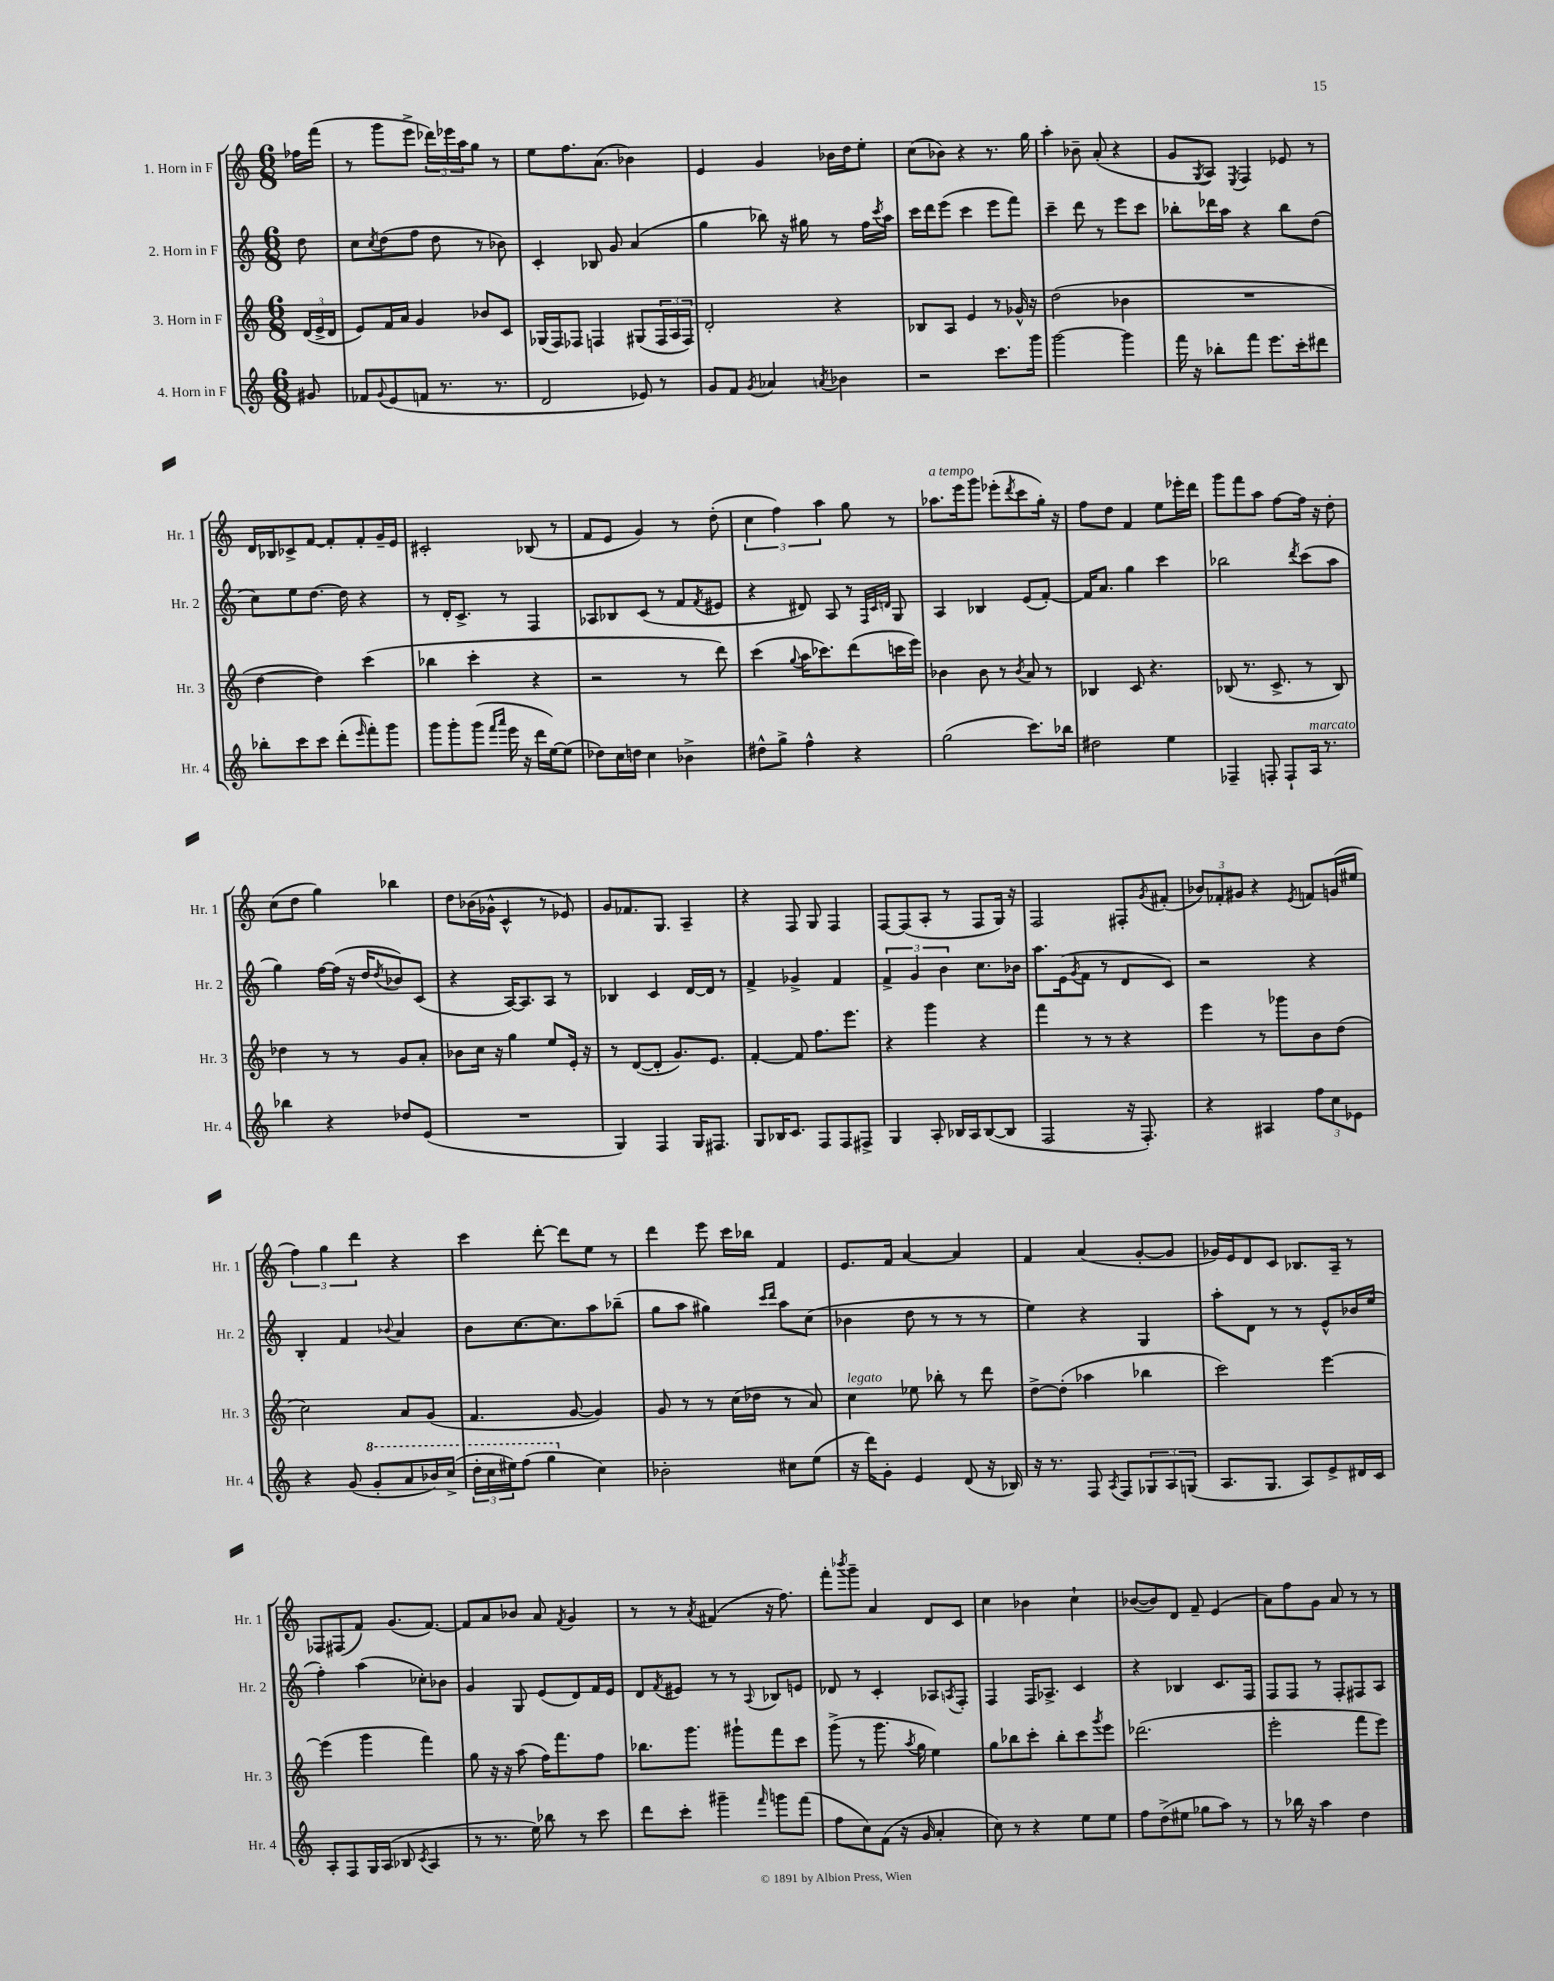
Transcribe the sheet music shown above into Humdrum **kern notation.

**kern	**kern	**kern	**kern
*staff4	*staff3	*staff2	*staff1
*clefG2	*clefG2	*clefG2	*clefG2
*k[]	*k[]	*k[]	*k[]
*M6/8	*M6/8	*M6/8	*M6/8
8g#/	(24d/LL	8dd\	16ff-\LL
.	24e^/	.	.
.	.	.	(16fff\JJ
.	24d/JJ	.	.
=	=	=	=
8f-/L	8e/L)	8cc\L	8r
8qqg/	.	8qcc/	.
(8e/	16f/L	(8dd\	8ggg\L
.	16a/JJ	.	.
8f/J	4g/	8ff\J	8eee^\J
8.r	.	8dd\	24ddd-\LL)
.	.	.	24eee-\
.	.	.	24aa\J
.	8b-/L	8r	8gg\J
8.r	.	.	.
.	8c/J	8b-\)	8r
=	=	=	=
2d/	(16G-/LL	4c'/	8ee\L
.	16F/J)	.	.
.	8F-/J	.	8.ff\
.	4F/	8B-/	.
.	.	.	(8.a\J
.	.	8g/	.
8e-/)	(8G#/L	(4a/	4b-\)
8r	24F/L	.	.
.	24A/	.	.
.	24F/JJ)	.	.
=	=	=	=
8g/L	2d'/	4gg\	4e/
8f/J	.	.	.
8qg/	.	.	.
4a-/	.	8bb-\)	4g/
.	.	16r	.
.	.	16gg#\	.
8qa/	.	.	.
4b-\	4r	8r	16b-\LL
.	.	.	16dd\J
.	.	16ff\LL	8ee'\J
.	.	8qccc/	.
.	.	16aa\JJ	.
=	=	=	=
2r	8B-/L	16ccc\LL	(8cc\L
.	.	16ddd\J	.
.	8A/J	(8eee\J	8b-\J)
.	4e/	4ccc\	4r
8.ccc\L	8r	8eee\L	8.r
.	16g-^^/	8fff\J)	.
16ggg\Jk	16r	.	16gg\
=	=	=	=
[2ggg\	(2dd\	4ccc~\	4aa'\
.	.	8ddd\	8b-~\
.	.	8r	(8a'/
4ggg\]	4b-\	8eee\L	4r
.	.	8ccc\J	.
=	=	=	=
16fff\	2.r	8bb-'\L	8g/L
16r	.	.	.
.	.	.	8qG/
8bb-'\L	.	16ddd-\L	8A/J)
.	.	16aa\JJ	.
.	.	.	8qE/
8fff\J	.	4r	4F/
8.eee\L	.	.	.
.	.	8bb-\L	8e-/
16ccc'\k	.	.	.
8ddd#\J	.	(8dd\J	8r
=	=	=	=
8bb-'\L	[4dd\	8cc\L)	16d/LL
.	.	.	16B-/J
8ccc\	.	8ee\	8c-^/
8ccc\J	4dd\])	[8.dd\J	[8f/J
(8ddd'\L	.	.	8f'/]L
.	.	16dd\]	.
16qqeee/	.	.	.
8fff'\)	(4ccc\	4r	8f'/
8ggg\J	.	.	16g~/L
.	.	.	16e/JJ
=	=	=	=
8ggg\L	4bb-\	8r	2c#'/
8ggg'\	.	16d'/LK	.
.	.	8.c^/J	.
(8ggg\J	4ccc'\	.	.
16qqfff/LL	.	.	.
16qqaaa/JJ	.	.	.
16eee\	.	8r	.
16r	.	.	.
16ddd\LL	4r	4F/	(8B-/
[16ee\J)	.	.	.
(8ee\]J	.	.	8r
=	=	=	=
8dd-\L)	2r	8A-/L	8f/L
16cc\L	.	8B-/	8e/J
16dd\JJ	.	.	.
4cc\	.	(8c/J	4g/)
.	.	8r	.
4b-^\	8r	8f/L	8r
.	.	8qf/	.
.	8ddd\)	8e#/J	(8dd'\
=	=	=	=
8dd#^^\L	(4ccc\	4r	6cc\
8gg^\J	.	.	.
.	.	.	6ff\)
.	8qqgg/	.	.
4ff^^\	16aa\LK	8d#/)	.
.	8.ccc-\)	.	.
.	.	.	6aa\
.	.	8A/	.
4r	(8ddd\	8r	8gg\
.	.	32qqF/LLL	.
.	.	32qqc/	.
.	.	32qqd/JJJ	.
.	16ccc\L	8G/	8r
.	16eee\JJ)	.	.
=	=	=	=
(2gg\	4b-\	4A/	8.aa-\L
.	.	.	16eee\k
.	8b-\	4B-/	8ggg\J
.	8r	.	(8eee-'\L
.	8qb-/	.	8qddd/
8.ccc\L)	8a/	(8e/L	8ccc\
.	8r	[8f'/J)	16gg'\Jk)
16bb-\Jk	.	.	16r
=	=	=	=
2dd#\	4B-/	16f/]LK	8ff\L
.	.	8.a/J	.
.	.	.	8dd\J
.	8c/	4gg\	4f/
.	4.r	.	.
4ee\	.	4ccc\	8ee\L
.	.	.	16eee-'\L
.	.	.	16ddd\JJ
=	=	=	=
4F-~/	(8B-/	2bb-\	8ggg\L
.	8.r	.	8fff\
8F'/	.	.	8aa\J
.	8.c^/	.	.
8F`/L	.	.	[8ff\L
.	.	8qddd/	.
16A/Jk	8r	(8ccc\L	16ff\]Jk
8.r	.	.	16r
.	8B-/)	8aa\J	8dd'\
=	=	=	=
4bb-\	4dd-\	4gg\)	(8cc\L
.	.	.	8dd\J
4r	8r	[16ff\LL	4gg\)
.	.	(16ff\]JJ	.
.	8r	16r	.
.	.	16dd/LK	.
.	.	8qdd/	.
8dd-/L	8g/L	8b-/)	4bb-\
(8e/J	8a'/J	(8c/J	.
=	=	=	=
2.r	8b-\L	4r	8dd\L
.	16cc\Jk	.	(16b-\L
.	16r	.	16g-^^\JJ
.	4gg\	[16A/LK)	4c^^/
.	.	8.A/]	.
.	8ee/L	8A/J	8r
.	16e'/Jk	8r	8e-/)
.	16r	.	.
=	=	=	=
4G/)	8r	4B-/	8g/L
.	([8d/L	.	8.f-/
4F/	8d'/]J	4c/	.
.	.	.	8.G/J
.	8.g/L)	.	.
16G/LK	.	[16d/LL	4A~/
8.F#/J	8.e/J	16d/]JJ	.
.	.	8r	.
=	=	=	=
8G/L	[4f'/	4f^/	4r
16B-/K	.	.	.
8.c/J	.	.	.
.	8f/]	4g-^/	8F/
8F/L	8.ff\L	.	8G/
8F/	.	4f/	4F/
.	8.eee\J	.	.
8F#^/J	.	.	.
=	=	=	=
4G/	4r	6f^/	[8F/L
.	.	.	(8F/]
.	.	6g/	.
8A'/	4ggg\	.	8A'/J
.	.	6b\	.
16B-/LL	.	.	8r
16A/J	.	.	.
([8B-/	4r	8.cc\L	8F/L
8B-/]J	.	.	16G/Jk)
.	.	16b-\Jk	16r
=	=	=	=
2F/	4fff\	8.aa\L	2F/
.	.	(16e\k	.
.	.	8qg/	.
.	8r	8f\J	.
.	8r	8r	.
16r	4r	8d/L	8F#'/L
8.F'/)	.	.	.
.	.	.	8qg/
.	.	8c/J)	(8f#'/J
=	=	=	=
4r	4eee\	2r	12b-/L)
.	.	.	12f-'/
.	.	.	12g#/J
4A#/	8r	.	4r
.	8ggg-\L	.	.
.	.	.	8qe/
12ff\L	8b\	4r	8f/L
12cc\	.	.	.
.	(8dd\J	.	(16g/L
12e-\J	.	.	.
.	.	.	16ee#/JJ
=	=	=	=
4r	2cc\)	4B'/	6ff\)
.	.	.	6gg\
(8g/	.	4f/	.
.	.	.	6ddd\
8gg'/L	.	.	.
.	.	8qqb-/	.
8aa/	8a/L	4a/	4r
16bb-/L)	(8g/J	.	.
(16ccc^/JJ	.	.	.
=	=	=	=
24ddd'\LL	4.f/	8b\L	4ccc\
24ccc\	.	.	.
24eee#\J)	.	.	.
(8fff\J	.	[8.cc\	.
4ggg\	.	.	[8ddd'\
.	.	8.cc\]	.
.	[8g/	.	8ddd\]L
4cc\)	4g/])	8aa\	8ee\J
.	.	(8bb-~\J	8r
=	=	=	=
2b-'\	8g/	8gg\L	4ddd\
.	8r	8aa\J	.
.	8r	4gg#\)	8eee\
.	(16cc\LL	.	16ccc\LL
.	16dd-\JJ	.	16bb-\JJ
.	.	16qqccc/LL	.
.	.	16qqddd/JJ	.
8cc#\L	8r	8aa\L	4f/
(8ee\J	8a/)	(8cc\J	.
=	=	=	=
16r	4cc\	4b-\	8.e/L
16ddd\LK)	.	.	.
8g'\J	.	.	.
.	.	.	16f/Jk
4e/	8ee-\	8dd\	[4a/
.	8bb-'\	8r	.
(8d/	8r	8r	4a/]
16r	8ddd\	8r	.
16B-/)	.	.	.
=	=	=	=
16r	[8dd^\L	4ee\)	4f/
8.r	.	.	.
.	(8dd'\]J	.	.
8F/	4aa-\	4r	(4a/
8qA/	.	.	.
8F/L	.	.	.
12G-/	4bb-\	4G/	[8g'/L
12A/	.	.	.
.	.	.	8g/]J
(12G/J	.	.	.
=	=	=	=
8.A/L	2ccc\)	8aa'\L	16g-/LL)
.	.	.	16e/J
.	.	8d\J	8d/
8.G/J	.	.	.
.	.	8r	8c/J
8A/L)	.	8r	8.B-/L
8e^/	[4eee\	8e^^/L	.
.	.	.	16A~/Jk
16d#/L	.	16b-/L	8r
16c/JJ	.	(16ee/JJ	.
=	=	=	=
8A'/L	(4eee\]	4ff'\)	8F-/L
8F/	.	.	(8F#/
16G/L	4ggg\	(4aa\	8f/J)
(16A/JJ	.	.	.
8B-/	.	.	(8.g/L
8qc/	.	.	.
4A/	4fff\)	8cc-'\L)	.
.	.	.	[8.f/J)
.	.	8b-\J	.
=	=	=	=
8r	8gg\	4g/	8f/]L
8.r	16r	.	8a/
.	16r	.	.
.	(8aa\	8G/	8b-/J
16ee\)	.	.	.
8bb-\	16ff\LK)	(8e/L	8a/
.	8.fff\	.	.
.	.	.	8qf/
8r	.	8d/)	4g/
8ccc\	8ff\J	16f/L	.
.	.	16e/JJ	.
=	=	=	=
8ddd\L	8.bb-\L	8d/L	8r
.	.	8qf/	.
8ccc'\J	.	8e#/J	8r
.	8.ggg\J	.	.
.	.	.	8qa/
4ggg#~\	.	8r	(4f#/
.	8ggg#`\L	8r	.
16qqfff/	.	8qqA/	.
8ggg\L	8fff\	8B-/L	16r
.	.	.	8.ff\)
(8fff\J	8ccc\J	8e/J	.
=	=	=	=
8ff\L	(8ggg^\	8d-/	8fff'\L
.	.	.	8qbbb-/
8cc\)	8r	8r	8ggg~\J
(8f\J	8.ggg\	4c'/	4a/
16r	.	.	.
.	8qaa/	.	.
16g/	16gg\	.	.
4a'/	4ee\)	8A-/L	8d/L
.	.	8qA/	.
.	.	8F'/J	8c/J
=	=	=	=
8cc\)	8gg\L	4F/	4cc\
8r	8bb-\	.	.
4r	8ccc'\J	16F/LK	4b-\
.	.	8.A-^/J	.
.	8bb-'\L	.	.
8ee\L	8ccc\	4c/	4cc`\
.	8qggg/	.	.
8ee\J	8eee\J	.	.
=	=	=	=
8ff\L	(2.ddd-\	4r	([8b-/L
(8dd^\	.	.	8b-/])
8ee#\J	.	4B-/	8d/J
8gg-\L	.	.	8f~/
8aa\J)	.	8.c/L	(4e/
8r	.	.	.
.	.	16F/Jk	.
=	=	=	=
8r	2eee'\	8F/L	8a\L)
16bb-\	.	8F/J	8ff\
16r	.	.	.
4aa\	.	8r	8g\J
.	.	8F'/L	8a/
4dd\	8fff\L	8F#/	8r
.	8eee\J)	8A/J	8r
==	==	==	==
*-	*-	*-	*-
